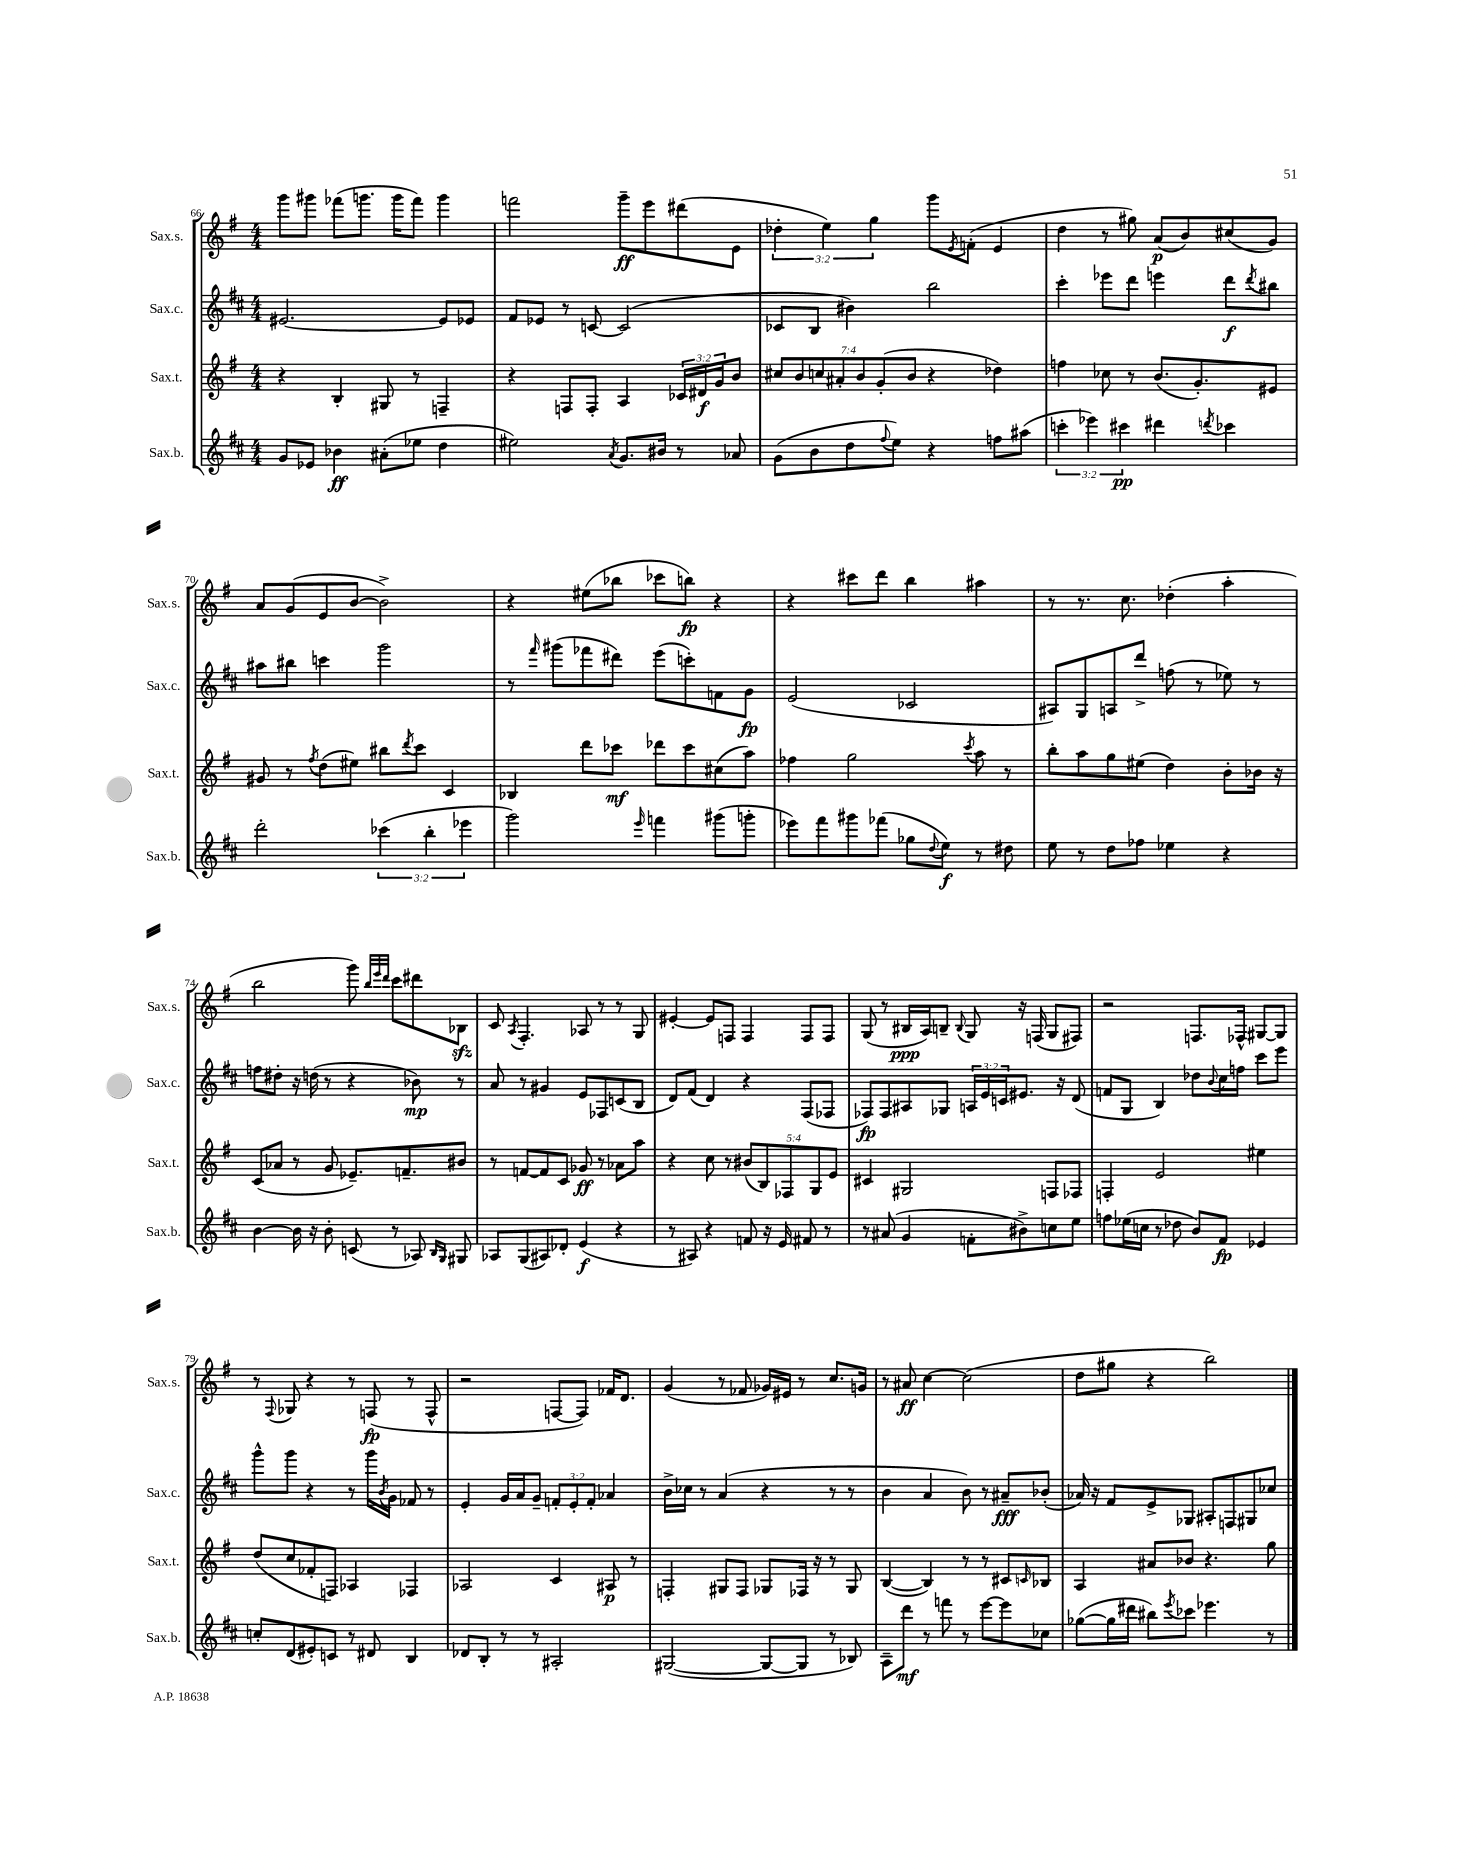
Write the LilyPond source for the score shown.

<<
\new StaffGroup <<
\new Staff = "s0" \with { instrumentName = "Sax.s." shortInstrumentName = "Sax.s." } {
    \clef treble \key g \major \numericTimeSignature \time 4/4 \override Staff.TupletNumber.text = #tuplet-number::calc-fraction-text
    g'''8 gis'''8 fes'''8( g'''8. g'''16 fes'''8) g'''4 |
    f'''2 g'''8--\ff e'''8 dis'''8( e'8 |
    \tuplet 3/2 { des''4-. e''4) g''4 } g'''8 \acciaccatura { e'8 } f'8-.( e'4 |
    d''4 r8 gis''8) a'8\p( b'8) cis''8( g'8) |
    a'8 g'8( e'8 b'8~ b'2->) |
    r4 eis''8( bes''8 ces'''8 b''8\fp) r4 |
    r4 cis'''8 d'''8 b''4 ais''4 |
    r8 r8. c''8. des''4-.( a''4-. |
    b''2 g'''8) \grace { b''32 e'''32 d'''32 } c'''8 dis'''8 bes8\sfz |
    c'8 \acciaccatura { a8 } fis4.-. aes8 r8 r8 g8 |
    eis'4~-. eis'8 f8 f4 f8 f8 |
    g8( r8 bis16\ppp a16) b8-- \appoggiatura { b8 } g8 r16 f16( g8 fis8) |
    r2 f8. fes16-^ gis8~ gis8 |
    r8 \appoggiatura { fis8 } ges8 r4 r8 f8\fp( r8 f8-^ |
    r2 f8~ f8) fes'16 d'8. |
    g'4( r8 fes'8 ges'16) eis'16 r8 c''8. g'16 |
    r8 ais'8\ff c''4~ c''2( |
    d''8 gis''8 r4 b''2) \bar "|." |
}
\new Staff = "s1" \with { instrumentName = "Sax.c." shortInstrumentName = "Sax.c." } {
    \clef treble \key d \major \numericTimeSignature \time 4/4 \override Staff.TupletNumber.text = #tuplet-number::calc-fraction-text
    eis'2.~ eis'8 ees'8 |
    fis'8 ees'8 r8 c'8~ c'2( |
    ces'8 b8 bis'4) b''2 |
    cis'''4-. ees'''8 d'''8 e'''4 d'''8\f \acciaccatura { d'''8 } bis''8 |
    ais''8 bis''8 c'''4 g'''2 |
    r8 \grace { fis'''16 } gis'''8( fes'''8 dis'''8) e'''8( c'''8-.) f'8 g'8\fp |
    e'2( ces'2 |
    ais8) g8 a8 d'''8-> f''8( r8 ees''8) r8 |
    f''8 dis''8-. r16 d''16( r8 r4 bes'8\mp) r8 |
    a'8 r8 gis'4 e'8 fes8 c'8( b8 |
    d'8) fis'8( d'4) r4 fis8( fes8 |
    fes8\fp) fes8 ais8 ges8 \tuplet 3/2 { a16 e'16 c'16 } eis'8. r16 d'8( |
    f'8 g8 b4) des''8 \appoggiatura { b'8 } cis''16 f''16 cis'''8 e'''8 |
    g'''8-^ g'''8 r4 r8 g'''16 \acciaccatura { b'8 } g'16 fes'8 r8 |
    e'4-. g'16 a'16 g'8-- \tuplet 3/2 { f'8-. e'8-. f'8-. } aes'4 |
    b'16-> ces''16 r8 a'4( r4 r8 r8 |
    b'4 a'4 b'8) r8 ais'8--\fff bes'8-.( |
    aes'16) r16 fis'8 e'8-> ges8 ais8-. f8 gis8 ces''8 \bar "|." |
}
\new Staff = "s2" \with { instrumentName = "Sax.t." shortInstrumentName = "Sax.t." } {
    \clef treble \key g \major \numericTimeSignature \time 4/4 \override Staff.TupletNumber.text = #tuplet-number::calc-fraction-text
    r4 b4-. gis8 r8 f4-- |
    r4 f8 f8-. a4 \tuplet 3/2 { ces'16 dis'16\f g'16 } b'8 |
    \tuplet 7/4 { cis''8 b'8 c''8 ais'8-. b'8 g'8-.( b'8 } r4 des''4) |
    f''4 ces''8 r8 b'8.( g'8.-.) eis'8 |
    gis'8 r8 \acciaccatura { fis''8 } d''8( eis''8) bis''8 \acciaccatura { d'''8 } c'''8 c'4 |
    bes4 d'''8 ces'''8\mf des'''8 ces'''8 cis''8( a''8) |
    fes''4 g''2 \acciaccatura { c'''8 } a''8 r8 |
    b''8-. a''8 g''8 eis''8( d''4) b'8-. bes'16 r16 |
    c'8( aes'8 r8 g'8 ees'8.--) f'8.-- bis'8 |
    r8 f'8~ f'8 c'8 ges'8\ff r8 aes'8 a''8 |
    r4 c''8 r8 \tuplet 5/4 { bis'8( b8) fes8 g8 e'8 } |
    cis'4 gis2 f8 fes8 |
    f4-. e'2 eis''4 |
    d''8( c''8 fes'8-. f8) aes4 fes4 |
    aes2 c'4 ais8\p r8 |
    f4-. gis8 f8 ges8 fes16 r16 r8 ges8 |
    b4~( b4) r8 r8 cis'8 \grace { c'16 } bes8 |
    a4 ais'8 bes'8 r4. g''8 \bar "|." |
}
\new Staff = "s3" \with { instrumentName = "Sax.b." shortInstrumentName = "Sax.b." } {
    \clef treble \key d \major \numericTimeSignature \time 4/4 \override Staff.TupletNumber.text = #tuplet-number::calc-fraction-text
    g'8 ees'8 bes'4\ff ais'8-.( ees''8 d''4 |
    eis''2) \acciaccatura { a'8 } g'8. bis'16 r8 aes'8 |
    g'8( b'8 d''8 \appoggiatura { fis''8 } e''8) r4 f''8 ais''8( |
    \tuplet 3/2 { c'''4-. ees'''4) cis'''4\pp } dis'''4 \acciaccatura { d'''8 } ces'''4 |
    d'''2-. \tuplet 3/2 { ces'''4( b''4-. ees'''4 } |
    g'''2) \grace { e'''16 } f'''4 gis'''8( g'''8-. |
    ees'''8) fis'''8 gis'''8 fes'''8( ges''8 \appoggiatura { d''8 } e''8\f) r8 dis''8 |
    e''8 r8 d''8 fes''8 ees''4 r4 |
    b'4~ b'16 r16 b'8-. c'8( r8 aes8) \grace { b16 g16 } gis8 |
    aes8 g8( ais8) des'8-. e'4\f( r4 |
    r8 ais8) r4 f'8 r16 e'16 fis'8 r8 |
    r8 ais'8( g'4 f'8-. bis'8->) c''8 e''8 |
    f''8 ees''16( c''16 r8 des''8 b'8) fis'8\fp ees'4 |
    c''8-. d'8( eis'8-.) c'8 r8 dis'8 b4 |
    des'8 b8-. r8 r8 ais2-. |
    gis2~( gis8~ gis8 r8 bes8) |
    a8-- d'''8\mf r8 f'''8 r8 e'''8~ e'''8 ces''8 |
    ges''8~( ges''16 dis'''16 bis''8) \acciaccatura { e'''8 } ces'''8 ees'''4. r8 \bar "|." |
}
>>
>>
\layout { \context { \Score currentBarNumber = #66 } }
